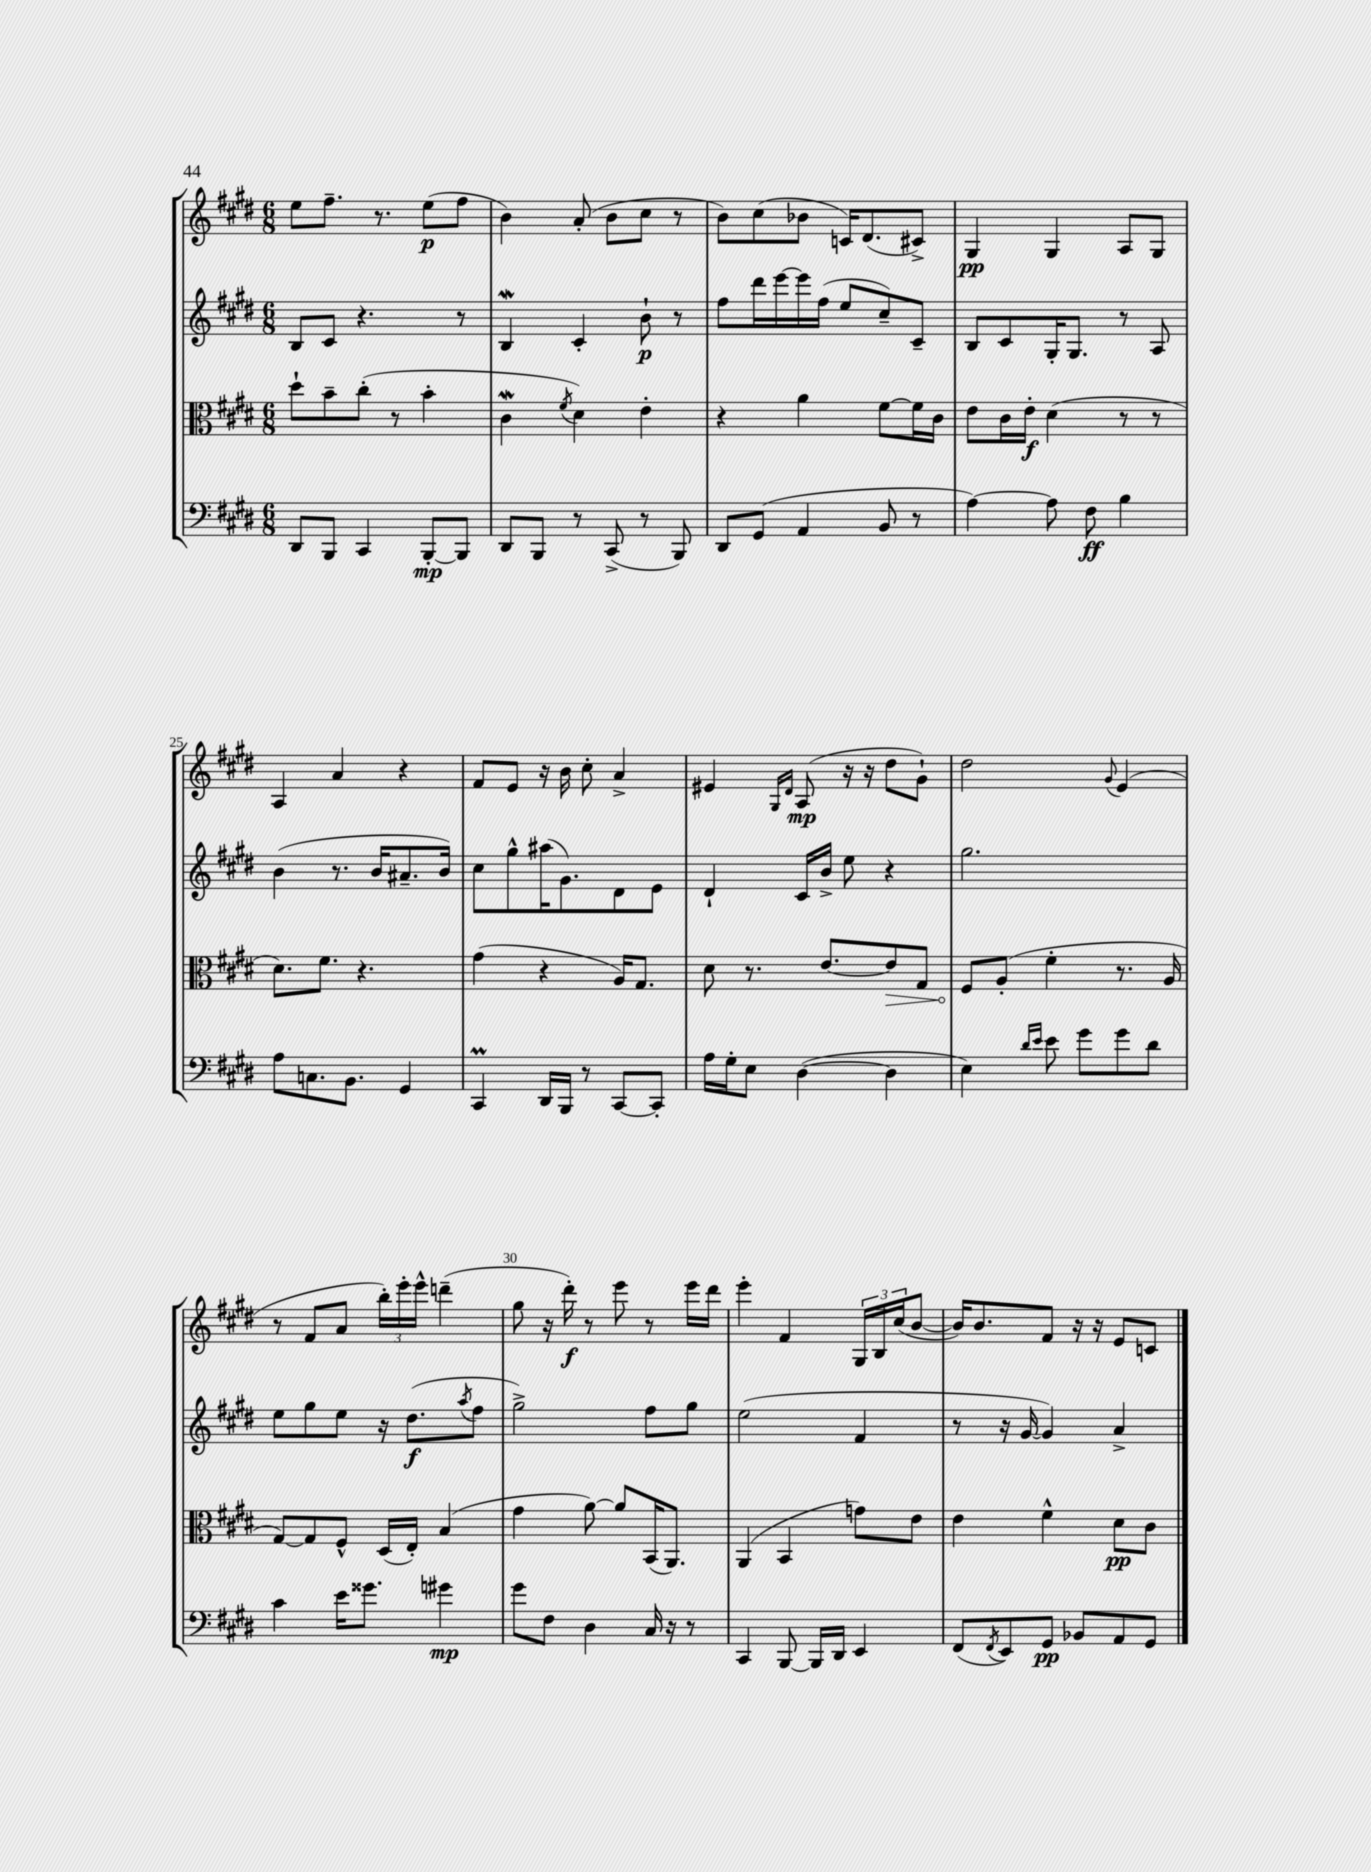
<<
\new StaffGroup <<
\new Staff = "s0" {
    \clef treble \key e \major \numericTimeSignature \time 6/8
    e''8 fis''8.-- r8. e''8\p( fis''8 |
    b'4) a'8-.( b'8 cis''8 r8 |
    b'8) cis''8( bes'8 c'16) dis'8.( cis'8->) |
    gis4\pp gis4 a8 gis8 |
    a4 a'4 r4 |
    fis'8 e'8 r16 b'16 cis''8-. a'4-> |
    eis'4 \grace { gis16 dis'16 } a8\mp( r16 r16 dis''8 gis'8-!) |
    dis''2 \appoggiatura { gis'8 } e'4( |
    r8 fis'8 a'8 \tuplet 3/2 { b''16-.) e'''16-. e'''16-^ } d'''4--( |
    gis''8 r16 dis'''16-.\f) r8 e'''8 r8 e'''16 dis'''16 |
    e'''4-. fis'4 \tuplet 3/2 { gis16 b16 cis''16( } b'8~ |
    b'16) b'8. fis'8 r16 r16 e'8 c'8 \bar "|." |
}
\new Staff = "s1" {
    \clef treble \key e \major \numericTimeSignature \time 6/8
    b8 cis'8 r4. r8 |
    b4\mordent cis'4-. b'8-!\p r8 |
    fis''8 dis'''16 e'''16~ e'''16 fis''16( e''8 cis''8--) cis'8-- |
    b8 cis'8 gis16-. gis8. r8 a8 |
    b'4( r8. b'16 ais'8.-- b'16) |
    cis''8 gis''8-^ ais''16( gis'8.) dis'8 e'8 |
    dis'4-! cis'16 b'16-> e''8 r4 |
    gis''2. |
    e''8 gis''8 e''8 r16 dis''8.\f( \acciaccatura { a''8 } fis''8 |
    gis''2->) fis''8 gis''8 |
    e''2( fis'4 |
    r8 r16 gis'16~ gis'4) a'4-> \bar "|." |
}
\new Staff = "s2" {
    \clef alto \key e \major \numericTimeSignature \time 6/8
    dis''8-! b'8-- cis''8-.( r8 b'4-. |
    cis'4\mordent \acciaccatura { fis'8 } dis'4) e'4-. |
    r4 a'4 fis'8~ fis'16 cis'16 |
    e'8 cis'16 e'16-.\f dis'4( r8 r8 |
    dis'8.) fis'8. r4. |
    gis'4( r4 a16) gis8. |
    dis'8 r8. e'8.~ \once \override Hairpin.circled-tip = ##t e'8\> gis8 |
    fis8\! a8-.( fis'4-. r8. a16 |
    gis8~) gis8 fis8-^ dis16( e16-.) b4( |
    gis'4 a'8~) a'8 b,16( a,8.) |
    a,4( b,4 g'8) e'8 |
    e'4 fis'4-^ dis'8\pp cis'8 \bar "|." |
}
\new Staff = "s3" {
    \clef bass \key e \major \numericTimeSignature \time 6/8
    dis,8 b,,8 cis,4 b,,8~-.\mp b,,8 |
    dis,8 b,,8 r8 cis,8->( r8 b,,8) |
    dis,8 gis,8( a,4 b,8 r8 |
    a4~) a8 fis8\ff b4 |
    a8 c8. b,8. gis,4 |
    cis,4\prall dis,16 b,,16 r8 cis,8~ cis,8-. |
    a16 gis16-. e8 dis4~( dis4 |
    e4) \grace { dis'16 e'16 } e'8 gis'8 gis'8 dis'8 |
    cis'4 e'16 gisis'8. gis'4\mp |
    gis'8 fis8 dis4 cis16 r16 r8 |
    cis,4 b,,8~ b,,16 dis,16 e,4 |
    fis,8( \acciaccatura { fis,8 } e,8) gis,8\pp bes,8 a,8 gis,8 \bar "|." |
}
>>
>>
\layout { \context { \Score currentBarNumber = #21 \override BarNumber.break-visibility = ##(#f #t #t) barNumberVisibility = #(every-nth-bar-number-visible 5) } }
